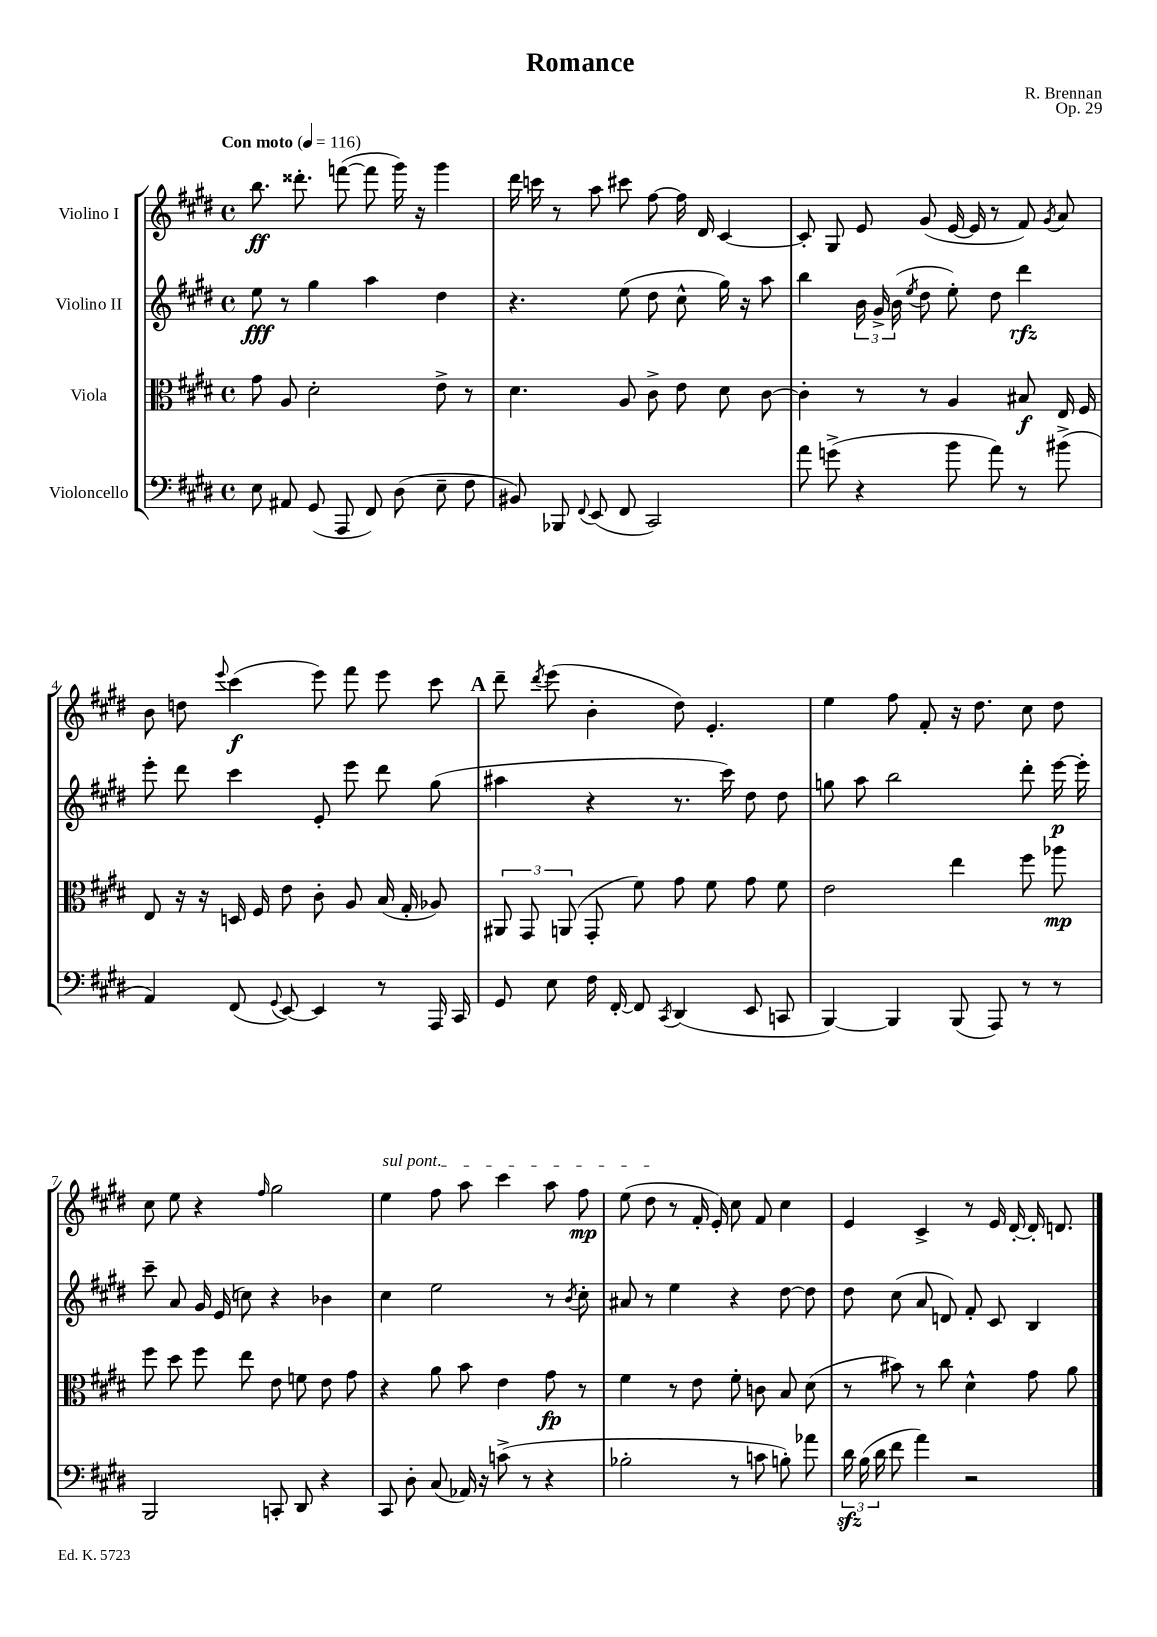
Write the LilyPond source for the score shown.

\header { title = "Romance" composer = "R. Brennan" opus = "Op. 29" }
<<
\new StaffGroup <<
\new Staff = "s0" \with { instrumentName = "Violino I" } {
    \clef treble \key e \major \defaultTimeSignature \time 4/4 \tempo "Con moto" 4 = 116
    \autoBeamOff b''8.\ff disis'''8.-. f'''8~( f'''8 gis'''16) r16 gis'''4 |
    dis'''16 c'''16 r8 a''8 cis'''8 fis''8~ fis''16 dis'16 cis'4~ |
    cis'8-. gis8 e'8 gis'8( e'16~ e'16 r8 fis'8) \acciaccatura { gis'8 } a'8 |
    b'8 d''8 \appoggiatura { e'''8 } cis'''4\f( e'''8) fis'''8 e'''8 cis'''8 |
    \mark \markup { \bold "A" } dis'''8-- \acciaccatura { dis'''8 } e'''8( b'4-. dis''8) e'4.-. |
    e''4 fis''8 fis'8-. r16 dis''8. cis''8 dis''8 |
    cis''8 e''8 r4 \grace { fis''16 } gis''2 |
    \once \override TextSpanner.bound-details.left.text = \markup { \italic "sul pont." } e''4\startTextSpan fis''8 a''8 cis'''4 a''8 fis''8\mp |
    e''8( dis''8\stopTextSpan r8 fis'16-. e'16-.) cis''8 fis'8 cis''4 |
    e'4 cis'4-> r8 e'16 dis'16~-. dis'16-. d'8. \bar "|." |
}
\new Staff = "s1" \with { instrumentName = "Violino II" } {
    \clef treble \key e \major \defaultTimeSignature \time 4/4
    \autoBeamOff e''8\fff r8 gis''4 a''4 dis''4 |
    r4. e''8( dis''8 cis''8-^ gis''16) r16 a''8 |
    b''4 \tuplet 3/2 { b'16 gis'16-> b'16( } \acciaccatura { e''8 } dis''8 e''8-.) dis''8 dis'''4\rfz |
    e'''8-. dis'''8 cis'''4 e'8-. e'''8 dis'''8 gis''8( |
    \mark \markup { \bold "A" } ais''4 r4 r8. cis'''16) dis''8 dis''8 |
    g''8 a''8 b''2 dis'''8-. e'''16~\p e'''16-. |
    cis'''8-- a'8 gis'16 e'16( c''8) r4 bes'4 |
    cis''4 e''2 r8 \acciaccatura { b'8 } cis''8-. |
    ais'8 r8 e''4 r4 dis''8~ dis''8 |
    dis''8 cis''8( a'8 d'8) fis'8-. cis'8 b4 \bar "|." |
}
\new Staff = "s2" \with { instrumentName = "Viola" } {
    \clef alto \key e \major \defaultTimeSignature \time 4/4
    \autoBeamOff gis'8 a8 dis'2-. e'8-> r8 |
    dis'4. a8 cis'8-> e'8 dis'8 cis'8~ |
    cis'4-. r8 r8 a4 bis8\f e16 fis16 |
    e8 r16 r16 d16 fis16 e'8 cis'8-. a8 b16( gis16-. aes8) |
    \mark \markup { \bold "A" } \tuplet 3/2 { ais,8 gis,8 a,8( } gis,8-. fis'8) gis'8 fis'8 gis'8 fis'8 |
    e'2 e''4 fis''8 aes''8\mp |
    fis''8 dis''8 fis''8 e''8 e'8 f'8 e'8 gis'8 |
    r4 a'8 b'8 e'4 gis'8\fp r8 |
    fis'4 r8 e'8 fis'8-. c'8 b8 dis'8( |
    r8 bis'8) r8 cis''8 dis'4-^ gis'8 a'8 \bar "|." |
}
\new Staff = "s3" \with { instrumentName = "Violoncello" } {
    \clef bass \key e \major \defaultTimeSignature \time 4/4
    \autoBeamOff e8 ais,8 gis,8( a,,8 fis,8) dis8( e8-- fis8 |
    bis,8) bes,,8 \appoggiatura { fis,8 } e,8( fis,8 cis,2) |
    a'8 g'8->( r4 b'8 a'8) r8 bis'8->( |
    a,4) fis,8( \appoggiatura { gis,8 } e,8~) e,4 r8 a,,16 cis,16 |
    \mark \markup { \bold "A" } gis,8 e8 fis16 fis,16~-. fis,8 \acciaccatura { cis,8 } dis,4( e,8 c,8 |
    b,,4~) b,,4 b,,8( a,,8) r8 r8 |
    b,,2 c,8-. dis,8 r4 |
    cis,8 dis8-. cis8( aes,16) r16 c'8->( r8 r4 |
    bes2-. r8 c'8 b8-.) aes'8 |
    \tuplet 3/2 { dis'16\sfz b16( dis'16 } fis'8 a'4) r2 \bar "|." |
}
>>
>>
